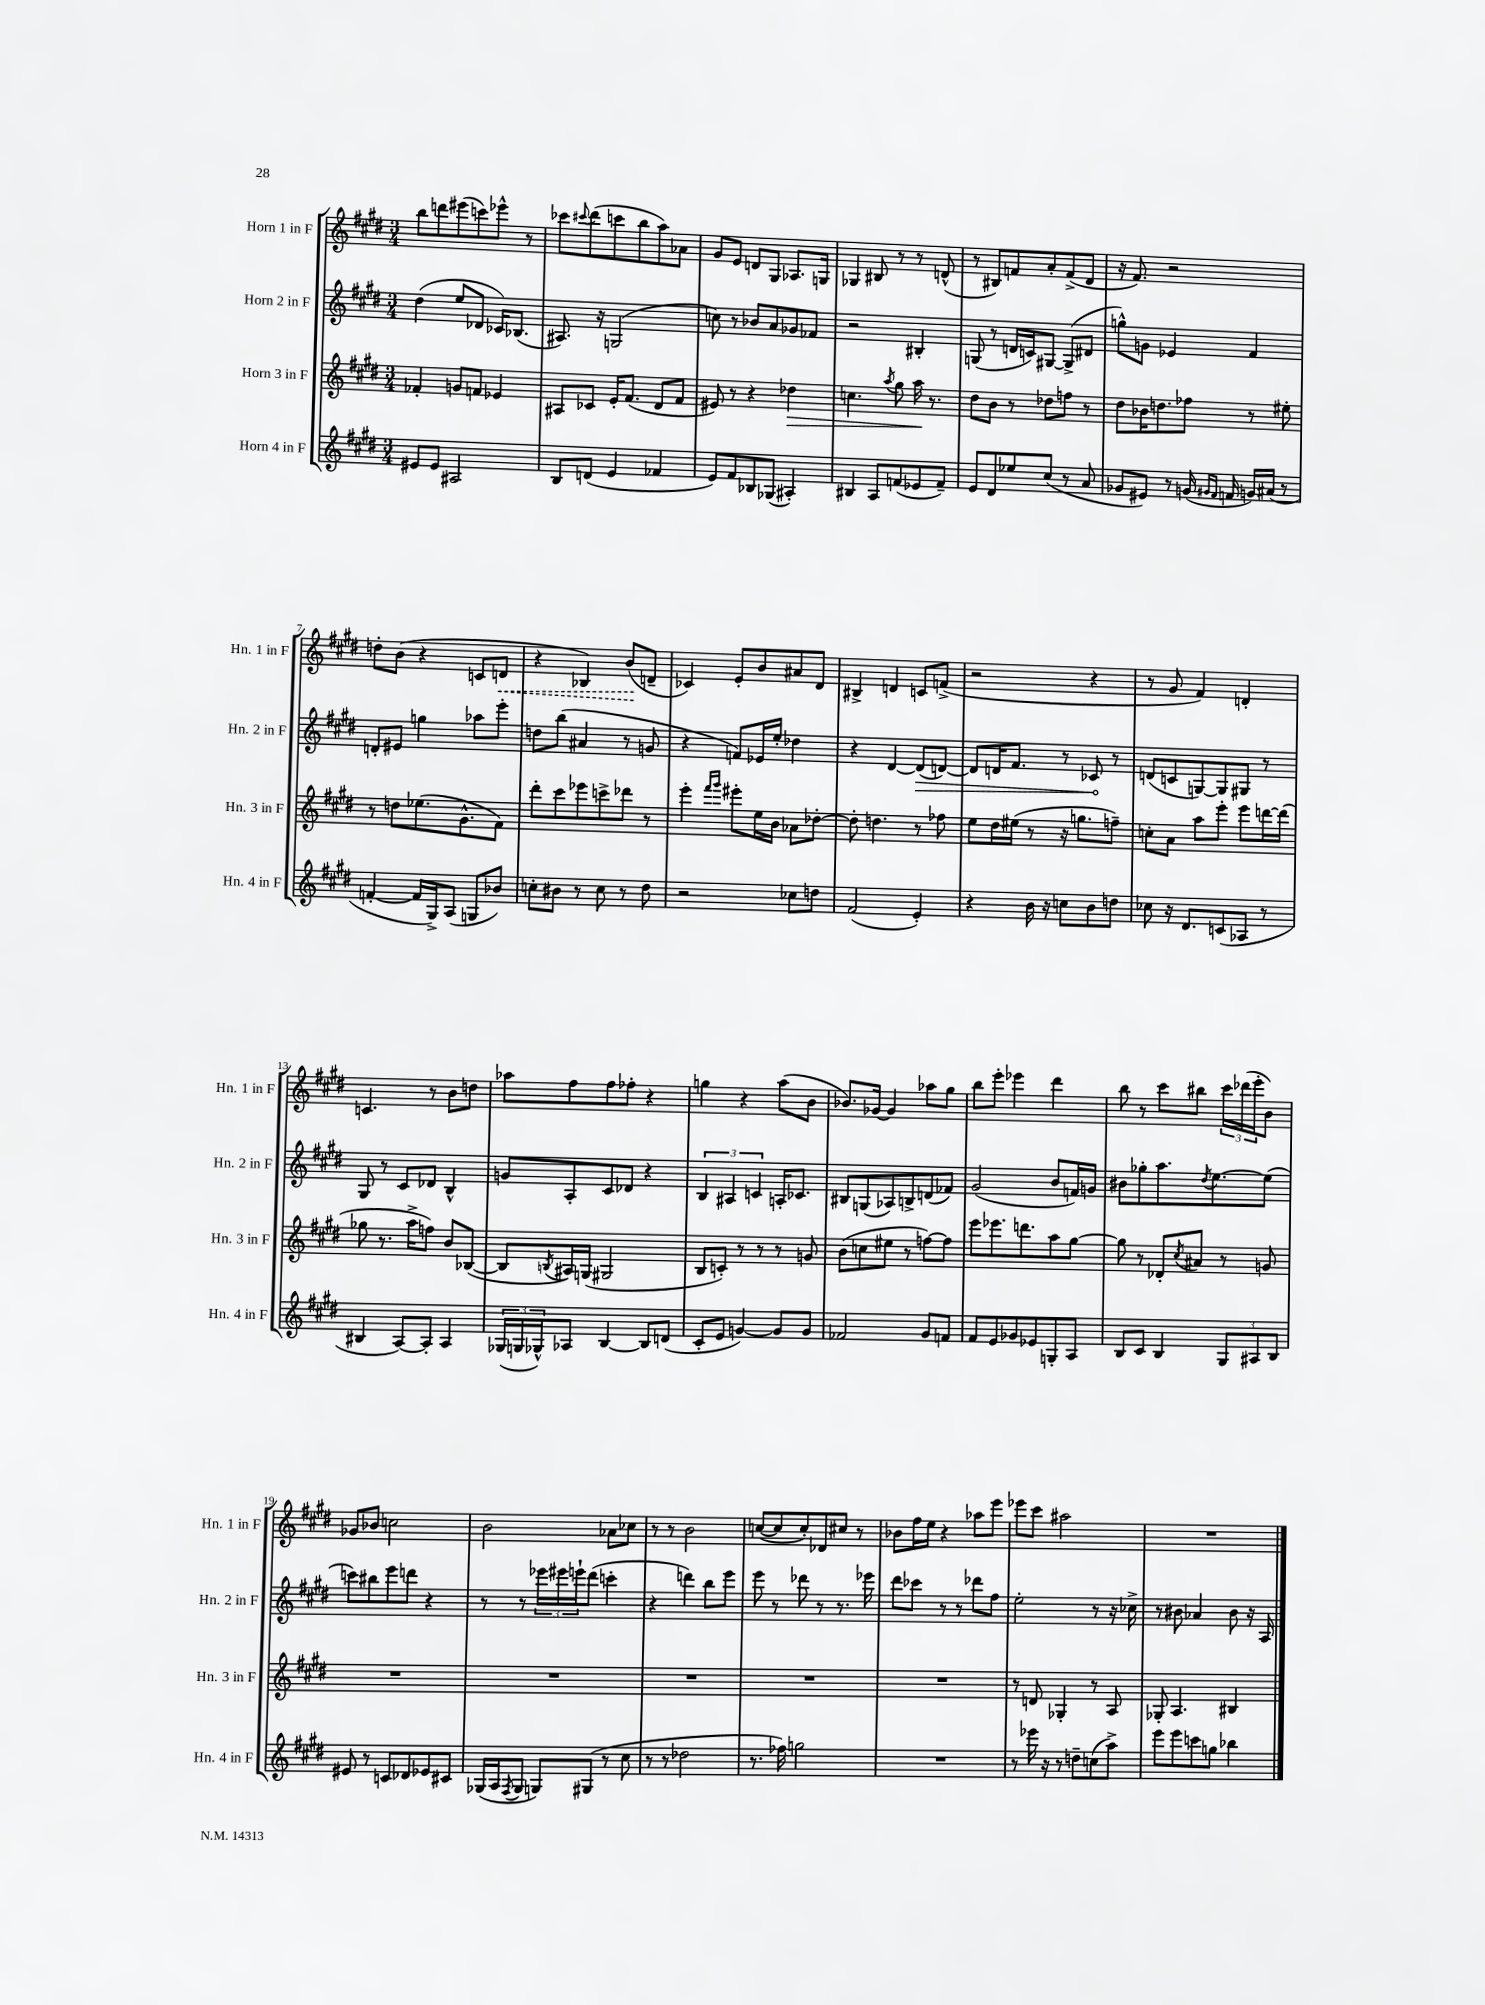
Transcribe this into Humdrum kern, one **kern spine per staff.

**kern	**kern	**kern	**kern
*staff4	*staff3	*staff2	*staff1
*clefG2	*clefG2	*clefG2	*clefG2
*k[f#c#g#d#]	*k[f#c#g#d#]	*k[f#c#g#d#]	*k[f#c#g#d#]
*M3/4	*M3/4	*M3/4	*M3/4
8e#/L	4f-'/	(4dd#\	8bb\L
8e#/J	.	.	8ddd\
2A#/	8g/L	8ee/L	(8eee#\
.	8f/J	8d-/J	8ccc\)
.	4e-/	16c-/LK)	8eee-^^\J
.	.	(8.B-/J	.
.	.	.	8r
=	=	=	=
8B/L	8A#/L	8.A#/)	8ccc-\L
.	.	.	8qqccc#/
(8d/J	8c-/J	.	(8ddd#\
.	.	16r	.
4e/	16e'/LK	(2G/	8ccc\
.	(8.f#/J	.	.
.	.	.	8bb\
4f-/	8d#/L	.	8aa\)
.	8f#/J	.	8a-\J
=	=	=	=
8e/L)	8e#/)	8cc\)	8g#/L
8f#/	8r	8r	8e/J
8B-/	4r	8b-/L	8d/L
(8G-/J	.	8a/	8G#/J
4A#'/)	4dd-\	8g-/	8.A-/L
.	.	8f-/J	.
.	.	.	16G/Jk
=	=	=	=
4B#/	4.cc\	2r	4G-/
8A/L	.	.	8B#/
.	8qaa/	.	.
(8f/	8gg#\	.	8r
8e-/	16aa\	4B#'/	8r
.	8.r	.	.
8f~/J)	.	.	(8d^^/
=	=	=	=
8e/L	8dd#\L	(8G/	8r
8d#/	8b\J	8r	8B#/L)
8ee-/	8r	16d/LL	8f/
.	.	16c/J)	.
(8cc#/J	8dd-\L	[8G#/J	8a'/
8r	8ff\J	(8G#^/]L	(8f^/
8a/	8r	8d#/J	8d#/J
=	=	=	=
8g-/L	8dd#\L	8gg^^\L)	16r
.	.	.	8.f#/)
8e#/J)	16b-\K	8g\J	.
.	8.dd\	.	.
8r	.	4e-/	2r
(16g/	8ff-\J	.	.
16qqg#/LL	.	.	.
16qqf#/JJ	.	.	.
16f/	.	.	.
16g/LL)	8r	4f#/	.
(16a#/JJ	.	.	.
8r	8ee#'\	.	.
=	=	=	=
[4f'/	8r	8d'/L	8dd'\L
.	8dd\L	8e#/J	(8b\J
16f/]LL	(8.ee-\	4gg\	4r
16G#^/J)	.	.	.
(8A/J	.	.	.
.	8.g#^^\	.	.
8G/L	.	8aa-\L	8c/L
8b-/J)	8f#\J)	8eee'\J	8d/J
=	=	=	=
8cc'\L	8ddd#'\L	8dd\L	4r
8b#\J	8ccc#\	(8bb\J	.
8r	8eee-\	4a#/	4B-/)
8cc\	8ccc^\	.	.
8r	8ddd-\J	8r	(8b/L
8dd#\	8r	8g/	8d~/J
=	=	=	=
2r	4eee'\	4r	4c-/)
.	16qqfff#/LL	.	.
.	16qqggg#/JJ	.	.
.	8eee#'\L	8f/L)	8e'/L
.	16ee\L	16e-/L	8b/
.	16b\JJ	16ee'/JJ	.
8cc-\L	8a-\L	4dd-\	8a#/
8dd\J	[8dd-'\J	.	8d#/J
=	=	=	=
(2f#/	8dd-'\]	4r	4B#^/
.	4.dd\	.	.
.	.	[4d#/	4d/
4e'/)	8r	(8d#/]L	8c/L
.	8ff-\	[8d/J)	(8f^/J
=	=	=	=
4r	8ee\L	8d/]L	2r
.	16dd#\L	16d/K	.
.	(16ee#\JJ	8.f#/J	.
16b\	8r	.	.
16r	.	.	.
8cc\L	16r	8r	.
.	8.gg\L	.	.
8b\	.	8c-/	4r
8dd\J	8ff~\J)	8r	.
=	=	=	=
8cc-\	8cc'\L	(8d/L	8r
16r	8a\J	8c/	8g#/
8.d#/L	.	.	.
.	8aa\L	[8G/)	4f#/)
(8c/	8eee'\J	8G/]	.
8A-/J	8eee\L	8G#/J	4d'/
8r	[16ddd\L	8r	.
.	(16ddd\]JJ	.	.
=	=	=	=
4B#/	8gg-\	8G#/	4.c/
.	8.r	8r	.
[8A/L)	.	8c#/L	.
.	16aa^\LK	.	.
8A'/]J	8ff\J)	8d-/J	8r
4A/	8b/L	4B^^/	8b\L
.	([8B-/J	.	8dd\J
=	=	=	=
(24G-/LL	8B-/]L	8g/L	8aa-\L
24G/	.	.	.
24G-^^/J)	.	.	.
.	8qB/	.	.
8A-/J	16A#/L)	8A'/	8ff#\
.	(16G/JJ	.	.
[4B/	2G#/	8c#/	8ff#\
.	.	8d-/J	8ff-'\J
8B/]L	.	4r	4r
(8d/J	.	.	.
=	=	=	=
8c#'/L	8B/L	6B/	4gg\
8e/J	8c'/J)	.	.
.	.	6A#/	.
[4g/)	8r	.	4r
.	.	6c/	.
.	8r	.	.
8g/]L	8r	16A'/LK	(8aa\L
.	.	8.c-/J	.
8g/J	8g/	.	8b\J
=	=	=	=
2f-/	(8b\L	8B#/L	8.b-/L)
.	8cc\	(8G/	.
.	.	.	[16g-/Jk
.	8ee#\J	8A-/)	4g-/]
.	8r	8B^/	.
8g#/L	[8ff\L)	(8d/	8aa-\L
8f/J	8ff\]J	8f-/J)	8gg#\J
=	=	=	=
8f#/L	8eee\L	(2g#/	8bb\L
8e/	8.eee-\	.	8eee'\J
8g-/	.	.	4eee-\
.	8.ddd\	.	.
8e-/	.	.	.
8G'/	8aa\	8b/L	4ddd#\
8A/J	[8gg#\J	16f/L)	.
.	.	16g/JJ	.
=	=	=	=
8B/L	8gg#\]	8b#\L	8bb\
8c#/J	8r	8gg-'\	8r
4B/	8d-'/L	8.aa\	8ccc#\L
.	8qcc#/	.	.
.	8a#/J	.	8bb#\J
.	.	8qdd#/	.
.	.	[8.ee\	.
12G#/L	8r	.	24ccc#\LL
.	.	.	(24ddd-\
12A#/	.	.	24eee'\J
.	8g/	(8ee\]J	8b\J)
12B/J	.	.	.
=	=	=	=
8e#/	2.r	8ccc\L)	8g-/L
8r	.	8bb#\	8b-/J
8c/L	.	8eee\	2cc\
8d-/	.	8ddd\J	.
8e-/	.	4r	.
8c#/J	.	.	.
=	=	=	=
(16G-/LL	2.r	8r	2b\
16A/J	.	.	.
8qF#/	.	.	.
8G-/J	.	8r	.
8G/L)	.	24eee-\LL	.
.	.	24eee#\	.
.	.	24eee`\J	.
(8G#/J	.	(8ddd#\J	.
8r	.	4ccc'\	8a-\L
8cc#\	.	.	8cc-\J
=	=	=	=
8r	2.r	4r	8r
8r	.	.	8r
2dd-\	.	4ddd\)	2b\
.	.	8bb\L	.
.	.	8eee\J	.
=	=	=	=
8.r	2.r	8eee\	([8cc/L
.	.	8r	8cc/]
16ff-\)	.	.	.
2gg\	.	8ddd-\	8cc'/)
.	.	8r	8d-/
.	.	8.r	8cc#/J
.	.	.	8r
.	.	16eee-\	.
=	=	=	=
2.r	2.r	8ddd#\L	8b-\L
.	.	8ccc-\J	16ff#\L
.	.	.	16ee\JJ
.	.	8r	4r
.	.	8r	.
.	.	8ddd-\L	8aa-\L
.	.	8ff#\J	8eee\J
=	=	=	=
8r	8r	2ee'\	8eee-\L
16eee-\	8d/	.	8ccc#\J
16r	.	.	.
8r	4G-'/	.	2aa#\
8dd~\L	.	.	.
(8cc\	8r	8r	.
8aa^\J)	8A/	16r	.
.	.	16cc-^\	.
=	=	=	=
8eee\L	8G-'/	8r	2.r
8eee\	4.A/	8b#\	.
8ccc\	.	4a-/	.
8gg\J	.	.	.
4bb-\	4B#/	8b#\	.
.	.	16r	.
.	.	16A/	.
==	==	==	==
*-	*-	*-	*-
